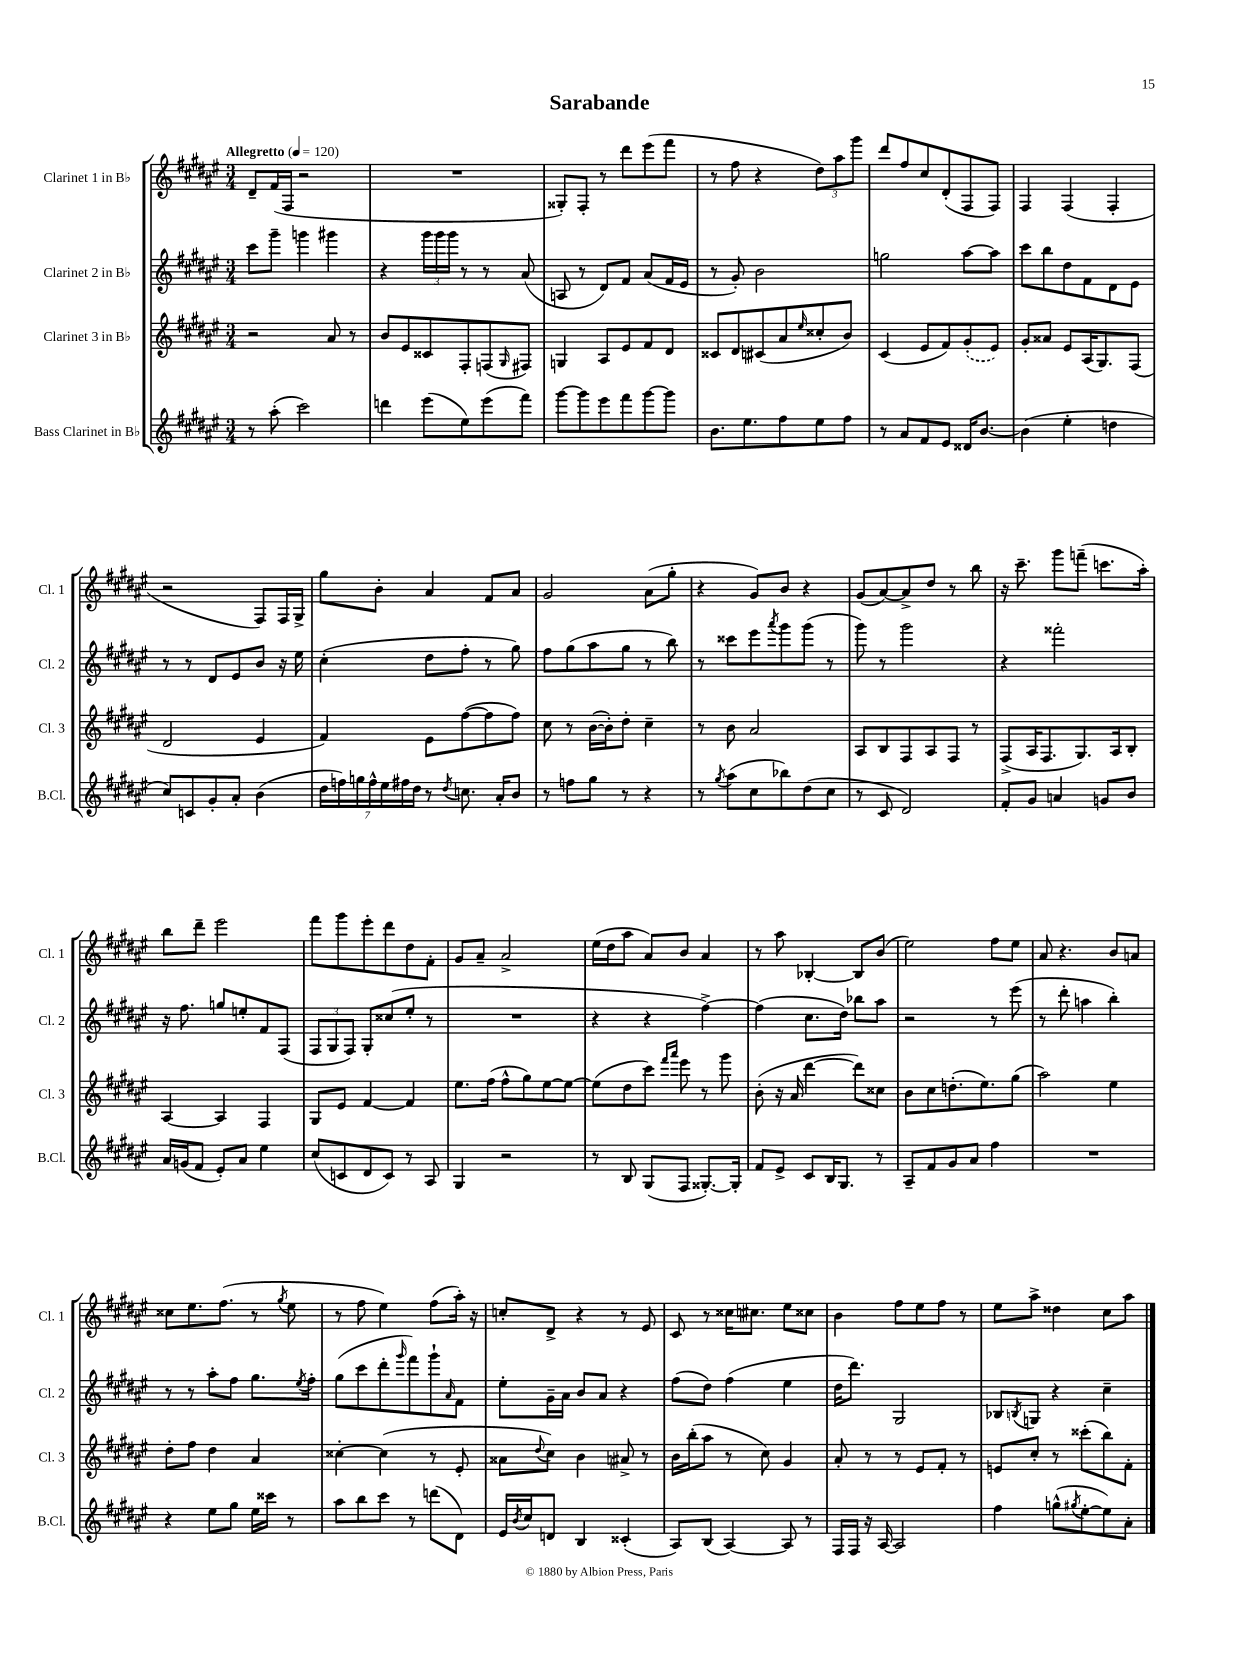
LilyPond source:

\header { title = "Sarabande" }
<<
\new StaffGroup <<
\new Staff = "s0" \with { instrumentName = "Clarinet 1 in Bb" shortInstrumentName = "Cl. 1" } {
    \clef treble \key fis \major \numericTimeSignature \time 3/4 \tempo "Allegretto" 4 = 120
    dis'8-- fis'16( fis16 r2 |
    R2. |
    gisis8-.) fis8-. r8 dis'''8 eis'''8( fis'''8 |
    r8 fis''8 r4 \tuplet 3/2 { dis''8) ais''8 gis'''8 } |
    dis'''8 fis''8 cis''8 dis'8-.( fis8 fis8) |
    fis4 fis4( fis4-. |
    r2 fis8) fis16 gis16-> |
    gis''8 b'8-. ais'4 fis'8 ais'8 |
    gis'2 ais'8( gis''8-. |
    r4 gis'8) b'8 r4 |
    gis'8( ais'8~) ais'8-> dis''8 r8 b''8 |
    r16 cis'''8.-- gis'''8 f'''8--( c'''8. ais''16-.) |
    b''8 dis'''8-- eis'''2 |
    fis'''8 gis'''8 eis'''8-. dis'''8 dis''8 fis'8-. |
    gis'8 ais'8-- ais'2-> |
    eis''16( dis''16 ais''8 ais'8) b'8 ais'4 |
    r8 ais''8 bes4~-. bes8 b'8( |
    eis''2) fis''8 eis''8 |
    ais'8 r4. b'8 a'8 |
    cisis''8 eis''8. fis''8.( r8 \acciaccatura { gis''8 } eis''8 |
    r8 fis''8 eis''4) fis''8( ais''16-.) r16 |
    c''8-. dis'8-> r4 r8 eis'8 |
    cis'8 r8 cisis''16 cis''8. eis''8 cisis''8 |
    b'4 fis''8 eis''8 fis''8 r8 |
    eis''8 ais''8-> disis''4 cis''8 ais''8 \bar "|." |
}
\new Staff = "s1" \with { instrumentName = "Clarinet 2 in Bb" shortInstrumentName = "Cl. 2" } {
    \clef treble \key fis \major \numericTimeSignature \time 3/4
    cis'''8 gis'''8-- g'''4 gis'''4 |
    r4 \tuplet 3/2 { gis'''16 gis'''16 gis'''16 } r8 r8 ais'8( |
    a8 r8 dis'8) fis'8 ais'8( fis'16 eis'16 |
    r8 gis'8-.) b'2 |
    g''2 ais''8~ ais''8 |
    cis'''8 b''8 dis''8 fis'8 dis'8 eis'8 |
    r8 r8 dis'8 eis'8 b'8 r16 eis''16 |
    cis''4-.( dis''8 fis''8-. r8 gis''8) |
    fis''8 gis''8( ais''8 gis''8 r8 b''8) |
    r8 cisis'''8 eis'''8 \acciaccatura { ais'''8 } gis'''8 gis'''8( r8 |
    gis'''8) r8 gis'''2 |
    r4 fisis'''2-. |
    r16 fis''8. g''8 e''8-. fis'8 fis8( |
    \tuplet 3/2 { fis8 gis8 fis8) } gis8-. cisis''8( eis''8-. r8 |
    R2. |
    r4 r4 fis''4~->) |
    fis''4( cis''8. dis''16) bes''8 ais''8 |
    r2 r8 eis'''8( |
    r8 dis'''8-. a''4 b''4-.) |
    r8 r8 ais''8-. fis''8 gis''8. \acciaccatura { eis''8 } fis''16-. |
    gis''8( cis'''8 dis'''8-. \grace { gis'''16 } fis'''8) gis'''8-! \grace { ais'16 } fis'8 |
    eis''8-. gis'16-- ais'16 b'8 ais'8 r4 |
    fis''8( dis''8) fis''4( eis''4 |
    dis''16 dis'''8.) gis2 |
    bes8 \acciaccatura { b8 } g8 r4 cis''4-- \bar "|." |
}
\new Staff = "s2" \with { instrumentName = "Clarinet 3 in Bb" shortInstrumentName = "Cl. 3" } {
    \clef treble \key fis \major \numericTimeSignature \time 3/4
    r2 ais'8 r8 |
    b'8 eis'8 cisis'8 fis8-. f8( \grace { gis16 } fis8) |
    g4 ais8 eis'8 fis'8 dis'8 |
    cisis'8 dis'8 cis'8( ais'8 \grace { eis''16 } cisis''8-. b'8) |
    cis'4( eis'8 fis'8) \once \slurDashed gis'8-.( eis'8) |
    gis'8-. aisis'8 eis'8 ais16( gis8.) fis8( |
    dis'2 eis'4 |
    fis'4) eis'8 fis''8~( fis''8 fis''8) |
    cis''8 r8 b'16~( b'16-.) dis''8-. cis''4-- |
    r8 b'8 ais'2 |
    ais8 b8 fis8 ais8 fis8 r8 |
    fis8->( ais16 fis8. gis8.) ais16 b8-. |
    ais4~ ais4 fis4 |
    gis8 eis'8 fis'4~ fis'4 |
    eis''8. fis''16( fis''8-^ gis''8) eis''8~ eis''8~ |
    eis''8( dis''8 cis'''8) \grace { fis'''16 ais'''16 } eis'''8 r8 gis'''8 |
    b'8-.( r16 ais'16 dis'''4~ dis'''8) cisis''8 |
    b'8 cis''8 d''8.-.( eis''8.) gis''8( |
    ais''2) eis''4 |
    dis''8-. fis''8 dis''4 ais'4 |
    cisis''4~-. cisis''4( r8 eis'8-. |
    aisis'8 \appoggiatura { dis''8 } cis''8) b'4 ais'8-> r8 |
    b'16 b''16-.( ais''8 r8 cis''8) gis'4 |
    ais'8-. r8 r8 eis'8 fis'8-. r8 |
    e'8 cis''8-. r8 cisis'''8-.( b''8) fis'8-. \bar "|." |
}
\new Staff = "s3" \with { instrumentName = "Bass Clarinet in Bb" shortInstrumentName = "B.Cl." } {
    \clef treble \key fis \major \numericTimeSignature \time 3/4
    r8 ais''8-.( cis'''2) |
    d'''4 eis'''8( eis''8) eis'''8( fis'''8) |
    gis'''8~ gis'''8 eis'''8 fis'''8 gis'''8~ gis'''8 |
    b'8. eis''8. fis''8 eis''8 fis''8 |
    r8 ais'8 fis'8 eis'8 disis'16 b'8.~ |
    b'4( eis''4-. d''4 |
    cis''8) c'8 gis'8-. ais'8-. b'4( |
    \tuplet 7/4 { dis''16 f''16) g''16 f''16-^ eis''16 fis''16 dis''16 } r8 \acciaccatura { dis''8 } c''8. ais'16-. b'8 |
    r8 f''8 gis''8 r8 r4 |
    r8 \acciaccatura { gis''8 } ais''8( cis''8 bes''8) dis''8( cis''8 |
    r8 cis'8 dis'2) |
    fis'8-. gis'8 a'4 g'8 b'8 |
    ais'16 g'16( fis'8 eis'8-.) ais'8 eis''4 |
    cis''8( c'8 dis'8 c'8) r8 ais8 |
    gis4 r2 |
    r8 b8 gis8( fis8 gisis8.~-.) gisis16-. |
    fis'8 eis'8-> cis'8 b16 gis8. r8 |
    ais8-- fis'8 gis'8 ais'8 fis''4 |
    R2. |
    r4 eis''8 gis''8 eis''16 cisis'''16 r8 |
    ais''8 b''8 cis'''8 r8 d'''8( dis'8) |
    eis'16 \acciaccatura { b'8 } cis''16 d'8 b4 cisis'4-.( |
    ais8) b8( ais4~) ais8 r8 |
    fis16 fis16 r16 ais16~ ais2 |
    fis''4 g''8-^( \acciaccatura { gis''8 } eis''8~-. eis''8) ais'8-. \bar "|." |
}
>>
>>
\layout { \context { \Score \remove "Bar_number_engraver" } }
